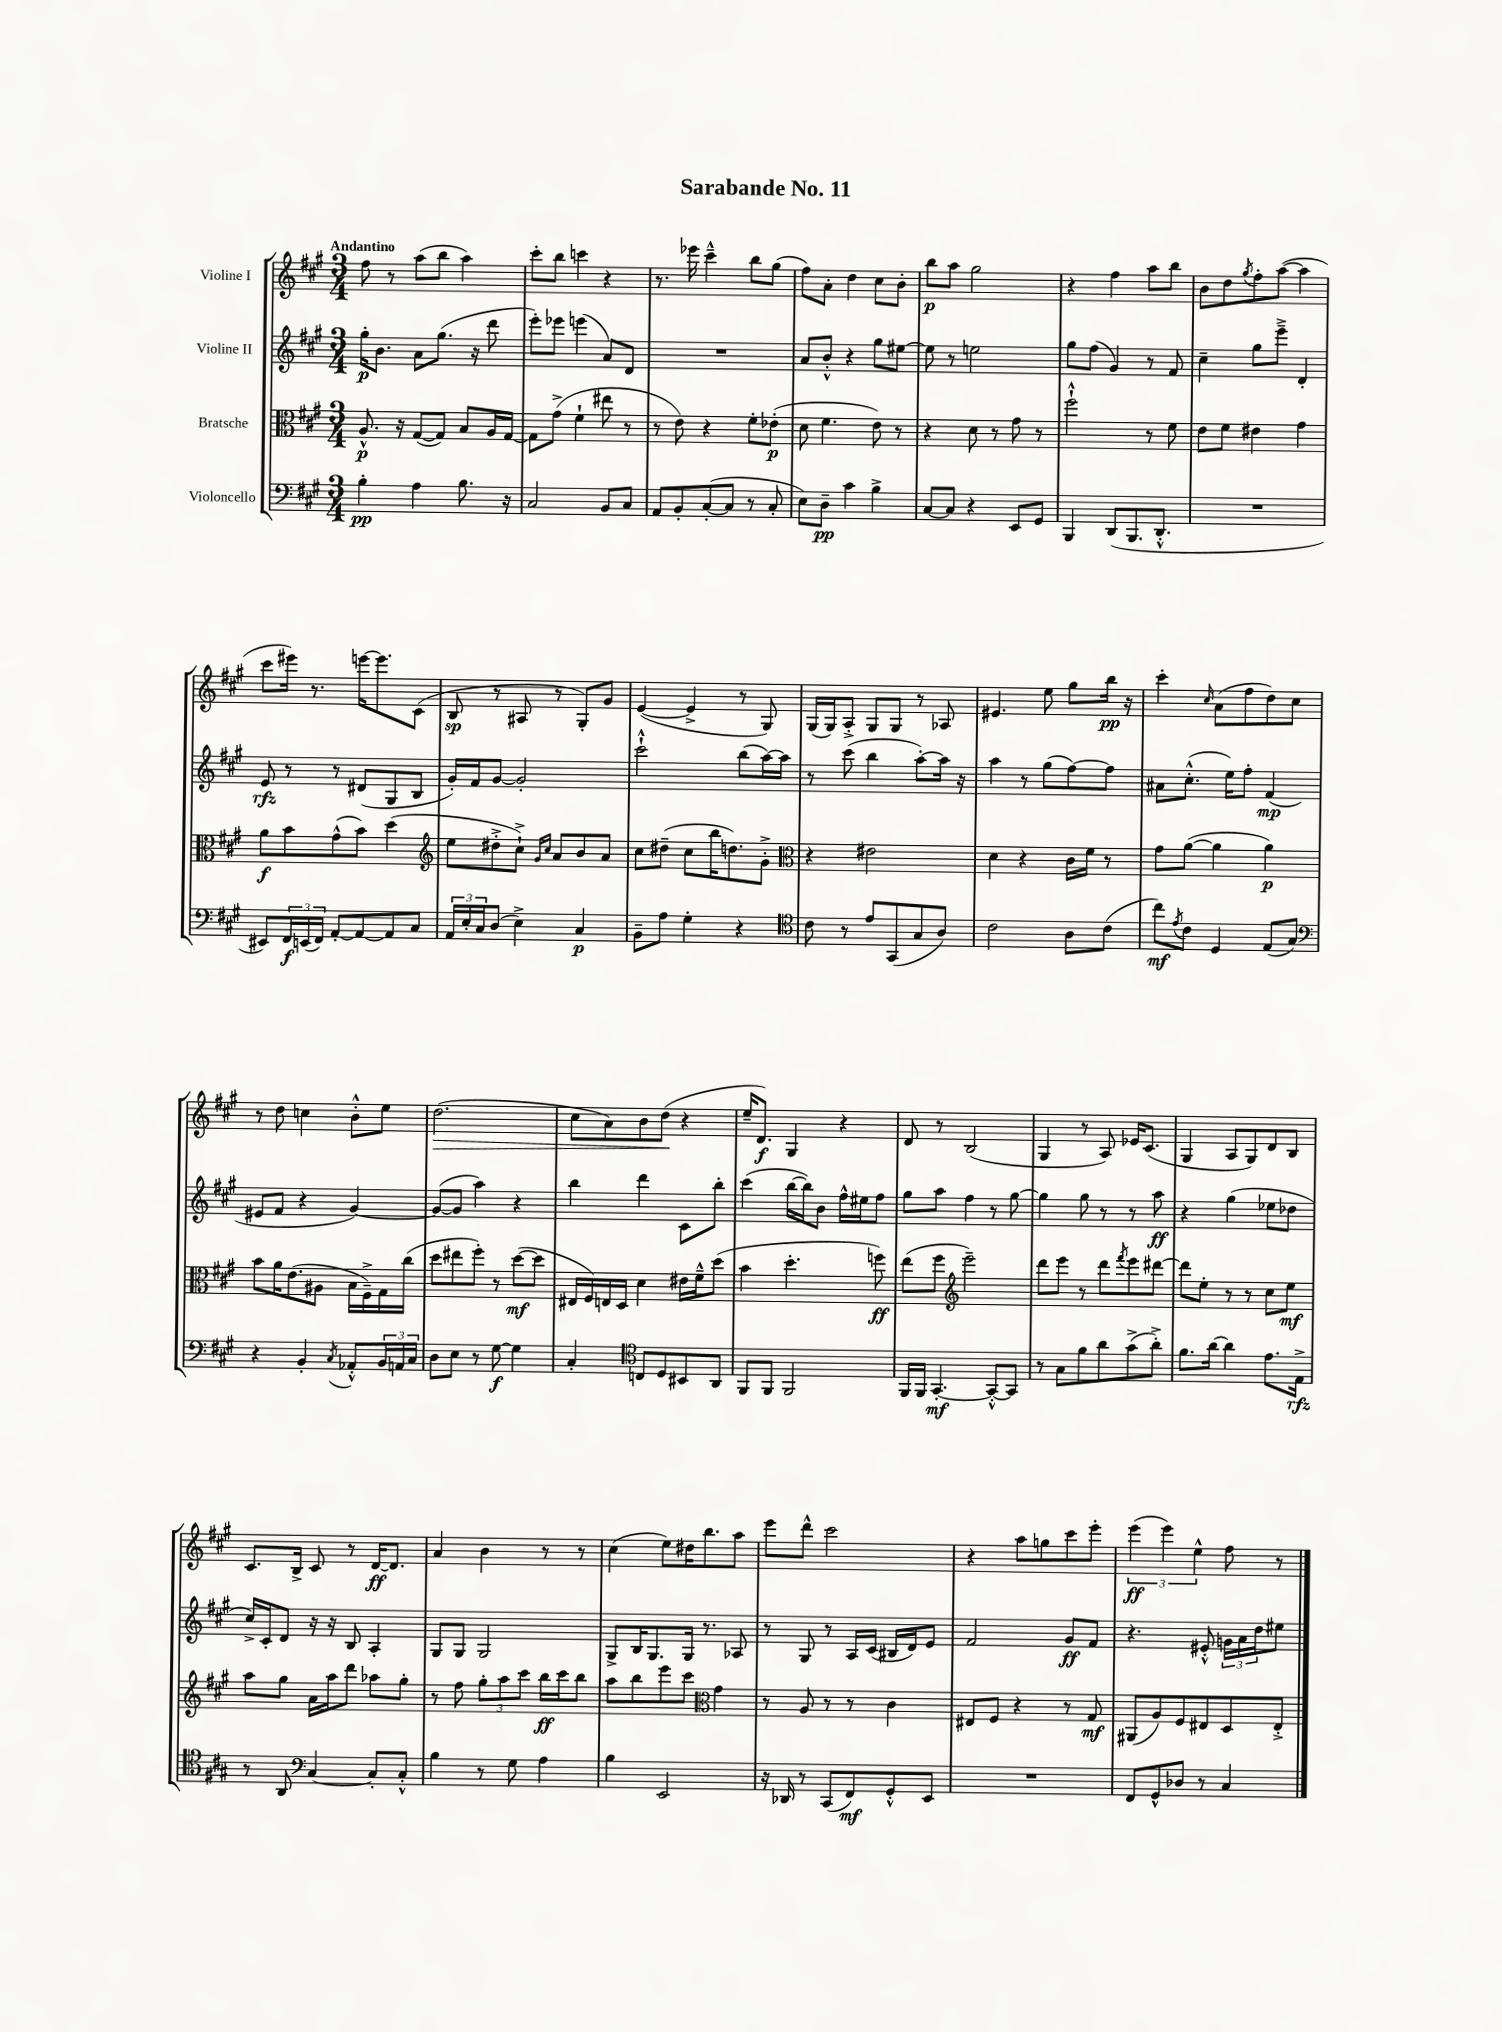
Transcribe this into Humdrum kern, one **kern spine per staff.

**kern	**dynam	**kern	**dynam	**kern	**dynam	**kern	**dynam
*part4	*part4	*part3	*part3	*part2	*part2	*part1	*part1
*staff4	*staff4	*staff3	*staff3	*staff2	*staff2	*staff1	*staff1
*I"Violoncello	*	*I"Bratsche	*	*I"Violine II	*	*I"Violine I	*
*clefF4	*	*clefC3	*	*clefG2	*	*clefG2	*
*k[f#c#g#]	*	*k[f#c#g#]	*	*k[f#c#g#]	*	*k[f#c#g#]	*
*M3/4	*	*M3/4	*	*M3/4	*	*M3/4	*
=1	=1	=1	=1	=1	=1	=1	=1
!	!	!	!	!	!	!LO:TX:a:B:t=Andantino	!
4B'\	pp	8.A^^/	p	16gg#'\KL	p	8ff#\	.
.	.	.	.	8.b\J	.	.	.
.	.	.	.	.	.	8r	.
.	.	16r	.	.	.	.	.
4A\	.	([8G#/L	.	8a\L	.	(8aa\L	.
.	.	8G#/J])	.	(8.gg#\J	.	8bb\J	.
8.B\	.	8B/L	.	.	.	4aa\)	.
.	.	.	.	16r	.	.	.
.	.	16A/L	.	8ddd\	.	.	.
16r	.	[16G#/JJ	.	.	.	.	.
=2	=2	=2	=2	=2	=2	=2	=2
2C#/	.	8G#\L]	.	8eee'\L)	.	8ccc#'\L	.
.	.	(8g#^\J	.	8eee-X\J	.	8bb\J	.
.	.	4f#`\	.	(4eeen\	.	4cccn\	.
8BB/L	.	8ee#X\	.	8a/L)	.	4r	.
8C#/J	.	8r	.	8d/J	.	.	.
=3	=3	=3	=3	=3	=3	=3	=3
8AA/L	.	8r	.	2.r	.	8.r	.
8BB'/	.	8e\)	.	.	.	.	.
.	.	.	.	.	.	16eee-X\	.
([8C#'/	.	4r	.	.	.	4ccc#~^^\	.
8C#/J]	.	.	.	.	.	.	.
8r	.	8f#'\L	.	.	.	8bb\L	.
8C#'/	.	(8e-X'\J	p	.	.	(8gg#\J	.
=4	=4	=4	=4	=4	=4	=4	=4
8E\L)	.	8d\	.	8a/L	.	8ff#\L)	.
8D~\J	pp	4.f#\	.	8b'^^/J	.	8a'\J	.
4c#\	.	.	.	4r	.	4dd\	.
4B^\	.	8e\)	.	8gg#\L	.	8cc#\L	.
.	.	8r	.	[8ee#X\J	.	8b'\J	.
=5	=5	=5	=5	=5	=5	=5	=5
[8C#/L	.	4r	.	8ee#\]	.	8bb\L	p
8C#/J]	.	.	.	8r	.	8aa\J	.
4r	.	8d\	.	2een\	.	2gg#\	.
.	.	8r	.	.	.	.	.
8EE/L	.	8g#\	.	.	.	.	.
8GG#/J	.	8r	.	.	.	.	.
=6	=6	=6	=6	=6	=6	=6	=6
4BBB/	.	2ff#`^^\	.	8gg#\L	.	4r	.
.	.	.	.	(8ff#\J	.	.	.
(8DD/L	.	.	.	4g#/)	.	4ff#\	.
8.BBB/	.	.	.	.	.	.	.
.	.	8r	.	8r	.	8aa\L	.
8.DD'^^/J	.	.	.	.	.	.	.
.	.	8f#\	.	8f#/	.	8bb\J	.
=7	=7	=7	=7	=7	=7	=7	=7
2.r	.	8e\L	.	4cc#~\	.	8b\L	.
.	.	8f#\J	.	.	.	8dd\	.
.	.	.	.	.	.	8qgg#/	.
.	.	4e#X\	.	8gg#\L	.	8ff#'\	.
.	.	.	.	8eee~^\J	.	([8aa\J	.
.	.	4g#\	.	4d'/	.	4aa\]	.
!!LO:LB:g=z
=8	=8	=8	=8	=8	=8	=8	=8
8EE#X/L)	.	8a\L	f	8e/	rfz	8ccc#\L	.
24FF#/L	f	8b\	.	8r	.	16eee#X\Jk)	.
(24EEn/	.	.	.	.	.	.	.
.	.	.	.	.	.	8.r	.
24FF#/JJ)	.	.	.	.	.	.	.
[8AA'/L	.	(8g#^^\	.	8r	.	.	.
8AA/_	.	8b\J)	.	(8d#X/L	.	[16eeen\KL	.
.	.	.	.	.	.	8.eee\]	.
8AA/]	.	(4dd\	.	8G#/	.	.	.
8C#/J	.	.	.	8B/J	.	(8c#\J	.
=9	=9	=9	=9	=9	=9	=9	=9
*	*	*clefG2	*	*	*	*	*
24AA/LL	.	8ee\L	.	16g#'/LL)	.	8B/	sp
24E'/	.	.	.	.	.	.	.
.	.	.	.	16f#/J	.	.	.
24C#/J	.	.	.	.	.	.	.
(8D/J	.	8dd#X'^\	.	[8g#/J	.	8r	.
4E^\)	.	8cc#`^\J)	.	2g#'/]	.	8A#X/	.
.	.	16qqg#/LL	.	.	.	.	.
.	.	16qqcc#/JJ	.	.	.	.	.
.	.	8a/L	.	.	.	8r	.
4C#/	p	8b/	.	.	.	8G#'/L)	.
.	.	8a/J	.	.	.	8g#/J	.
=10	=10	=10	=10	=10	=10	=10	=10
8BB~\L	.	8cc#\L	.	2ccc#`^^\	.	([4e/	.
8A\J	.	(8dd#X~\J	.	.	.	.	.
4G#'\	.	8cc#\L	.	.	.	4e^/]	.
.	.	16bb\K	.	.	.	.	.
.	.	8.ddn\)	.	.	.	.	.
4r	.	.	.	(8bb\L	.	8r	.
.	.	8g#'^\J	.	[16aa\L)	.	8G#/)	.
.	.	.	.	16aa\JJ]	.	.	.
=11	=11	=11	=11	=11	=11	=11	=11
*clefC4	*	*clefC3	*	*	*	*	*
8c#\	.	4r	.	8r	.	(16G#/LL	.
.	.	.	.	.	.	16G#/J)	.
8r	.	.	.	(8ccc#\	.	8A'^/J	.
8e/L	.	2e#X\	.	4bb\	.	8G#/L	.
(8GG#/	.	.	.	.	.	8G#/J	.
8G#/	.	.	.	[8aa'\L)	.	8r	.
8A/J)	.	.	.	16aa\Jk]	.	8A-X/	.
.	.	.	.	16r	.	.	.
=12	=12	=12	=12	=12	=12	=12	=12
2c#\	.	4d\	.	4aa\	.	4.e#X/	.
.	.	4r	.	8r	.	.	.
.	.	.	.	(8gg#\L	.	8ee\	.
8A\L	.	16c#\LL	.	[8ff#\)	.	8gg#\L	.
.	.	16f#\JJ	.	.	.	.	.
(8c#\J	.	8r	.	8ff#\J]	.	16bb\Jk	pp
.	.	.	.	.	.	16r	.
=13	=13	=13	=13	=13	=13	=13	=13
8cc#\L)	mf	8g#\L	.	8a#X\L	.	4ccc#'\	.
8qe/	.	.	.	.	.	.	.
8c#\J	.	([8a\J	.	(8.cc#'^^\J	.	.	.
.	.	.	.	.	.	16qqcc#/	.
4D/	.	4a\]	.	.	.	(8a\L	.
.	.	.	.	16ee\KL)	.	.	.
.	.	.	.	8ff#'\J	.	8ff#\	.
(8E/L	.	4a\)	p	(4f#/	mp	8dd\)	.
8G#/J)	.	.	.	.	.	8cc#\J	.
!!LO:LB:g=z
=14	=14	=14	=14	=14	=14	=14	=14
*clefF4	*	*	*	*	*	*	*
4r	.	8b\L	.	8e#X/L	.	8r	.
.	.	16a\K	.	8f#/J	.	8dd\	.
.	.	(8.e\	.	.	.	.	.
4BB'/	.	.	.	4r	.	4ccn\	.
.	.	8A#X\J	.	.	.	.	.
8qC#/	.	.	.	.	.	.	.
8AA-X'^^/L	.	16B\LL	.	[4g#/)	.	8b'^^\L	.
.	.	16F#~^\)	.	.	.	.	.
24BB/L	.	16G#\	.	.	.	8ee\J	.
24AAn/	.	.	.	.	.	.	.
.	.	(16cc#\JJ	.	.	.	.	.
24C#/JJ	.	.	.	.	.	.	.
=15	=15	=15	=15	=15	=15	=15	=15
!	!	!	!	!	!	!	!LO:HP:b
8D\L	.	8dd\L	.	(8g#/L_	.	(2.dd\	>
8E\J	.	8ee#X\	.	8g#/J]	.	.	.
8r	.	8ff#'\J)	.	4aa\)	.	.	.
[8G#\	f	8r	.	.	.	.	.
4G#\]	.	([8dd\L	mf	4r	.	.	.
.	.	8dd\J]	.	.	.	.	.
=16	=16	=16	=16	=16	=16	=16	=16
4C#'/	.	16E#X/LL	.	4bb\	.	8cc#\L	.
.	.	16F#/)	.	.	.	.	.
.	.	16En/	.	.	.	8a\)	.
.	.	16D/JJ	.	.	.	.	.
*clefC4	*	*	*	*	*	*	*
8Cn/L	.	4d\	.	4ddd\	.	8b\	.
8D/	.	.	.	.	.	(8dd\J	.
8BB#X/	.	16e#X\LL	.	8c#\L	.	4r	]
.	.	16f#~^^\J	.	.	.	.	.
8AA/J	.	(8dd\J	.	8bb'\J	.	.	.
=17	=17	=17	=17	=17	=17	=17	=17
8FF#/L	.	4b\	.	(4ccc#\	.	16ee~/KL	.
.	.	.	.	.	.	8.d/J)	f
8FF#/J	.	.	.	.	.	.	.
2FF#/	.	4.dd'\	.	[16bb\LL	.	4G#/	.
.	.	.	.	16bb\J])	.	.	.
.	.	.	.	8b\J	.	.	.
.	.	.	.	16ff#^^\LL	.	4r	.
.	.	.	.	16ee#X\J	.	.	.
.	.	8ffn\)	ff	8ff#\J	.	.	.
=18	=18	=18	=18	=18	=18	=18	=18
16FF#/LL	.	(8ee\L	.	8gg#\L	.	8d/	.
16FF#/JJ	.	.	.	.	.	.	.
[4.GG#'/	mf	8ff#\J	.	8aa\J	.	8r	.
*	*	*clefG2	*	*	*	*	*
.	.	2eee~\)	.	4ff#\	.	(2B/	.
8GG#'^^/L_	.	.	.	8r	.	.	.
8GG#/J]	.	.	.	[8gg#\	.	.	.
=19	=19	=19	=19	=19	=19	=19	=19
8r	.	8ddd\L	.	4gg#\]	.	4G#/	.
8G#\L	.	8eee\J	.	.	.	.	.
8f#\	.	8r	.	8gg#\	.	8r	.
8a\	.	8ddd\L	.	8r	.	8A/)	.
.	.	8qfff#/	.	.	.	.	.
(8g#^\	.	8eee\	.	8r	.	16e-X/KL	.
.	.	.	.	.	.	(8.c#/J	.
8a'^\J)	.	[8ddd#X\J	.	8aa\	ff	.	.
=20	=20	=20	=20	=20	=20	=20	=20
8.f#\L	.	8ddd#\L]	.	4r	.	4G#/	.
.	.	8ee'\J	.	.	.	.	.
[16a\Jk	.	.	.	.	.	.	.
4a\]	.	8r	.	(4gg#\	.	8A/L	.
.	.	8r	.	.	.	8G#/)	.
8.e\L	.	8cc#\L	.	8ee-X\L	.	8d/	.
.	.	8ee\J	mf	8dd-X\J	.	8B/J	.
16E^\Jk	rfz	.	.	.	.	.	.
!!LO:LB:g=z
=21	=21	=21	=21	=21	=21	=21	=21
8r	.	8aa\L	.	16cc#^/LL)	.	8.c#/L	.
.	.	.	.	16c#'/J	.	.	.
8AA/	.	8gg#\J	.	8d/J	.	.	.
.	.	.	.	.	.	16B^/Jk	.
*clefF4	*	*	*	*	*	*	*
[4C#/	.	16a\LL	.	16r	.	8c#/	.
.	.	16aa\J	.	16r	.	.	.
.	.	8ddd\J	.	8B/	.	8r	.
8C#'/L]	.	8aa-X\L	.	4A'/	.	[16d/KL	ff
.	.	.	.	.	.	8.d/J]	.
8C#'^^/J	.	8gg#'\J	.	.	.	.	.
=22	=22	=22	=22	=22	=22	=22	=22
4B\	.	8r	.	8G#/L	.	4a/	.
.	.	8ff#\	.	8G#/J	.	.	.
8r	.	12gg#'\L	.	2G#/	.	4b\	.
.	.	12aa\	.	.	.	.	.
8G#\	.	.	.	.	.	.	.
.	.	12ccc#\J	.	.	.	.	.
4A\	.	16bb\LL	ff	.	.	8r	.
.	.	16ccc#\J	.	.	.	.	.
.	.	8bb\J	.	.	.	8r	.
=23	=23	=23	=23	=23	=23	=23	=23
4B\	.	8aa\L	.	8G#^/L	.	(4cc#\	.
.	.	8bb\	.	16B/K	.	.	.
.	.	.	.	8.G#/	.	.	.
2EE/	.	8eee\	.	.	.	8ee\L)	.
.	.	8ccc#\J	.	16G#/Jk	.	16dd#X\K	.
.	.	.	.	8.r	.	8.bb\	.
*	*	*clefC3	*	*	*	*	*
.	.	4g#\	.	.	.	.	.
.	.	.	.	8A-X/	.	8aa\J	.
=24	=24	=24	=24	=24	=24	=24	=24
16r	.	8r	.	8r	.	8eee\L	.
16DD-X/	.	.	.	.	.	.	.
8r	.	8A/	.	8G#/	.	8ddd^^\J	.
(8CC#/L	.	8r	.	8r	.	2ccc#\	.
8FF#/)	mf	8r	.	16A/LL	.	.	.
.	.	.	.	(16c#/JJ	.	.	.
8GG#'^^/	.	4c#\	.	16B#X/LL	.	.	.
.	.	.	.	16d/J)	.	.	.
8EE/J	.	.	.	8e/J	.	.	.
=25	=25	=25	=25	=25	=25	=25	=25
2.r	.	8E#X/L	.	2f#/	.	4r	.
.	.	8F#/J	.	.	.	.	.
.	.	4r	.	.	.	8aa\L	.
.	.	.	.	.	.	8ggn\	.
.	.	8r	.	8g#/L	ff	8ccc#\	.
.	.	8G#/	mf	8f#/J	.	8eee'\J	.
=26	=26	=26	=26	=26	=26	=26	=26
8FF#/L	.	(8AA#X/L	.	4.r	.	(6eee\	ff
8GG#^^/	.	8A/)	.	.	.	.	.
.	.	.	.	.	.	6eee\)	.
8D-X/J	.	8F#/	.	.	.	.	.
.	.	.	.	.	.	6ee^^\	.
8r	.	8E#X/	.	8e#X'^^/	.	.	.
4C#/	.	8D/	.	24gn\LL	.	8ff#\	.
.	.	.	.	24a\	.	.	.
.	.	.	.	24dd\J	.	.	.
.	.	8E#'^/J	.	8ee#X\J	.	8r	.
==	==	==	==	==	==	==	==
*-	*-	*-	*-	*-	*-	*-	*-
